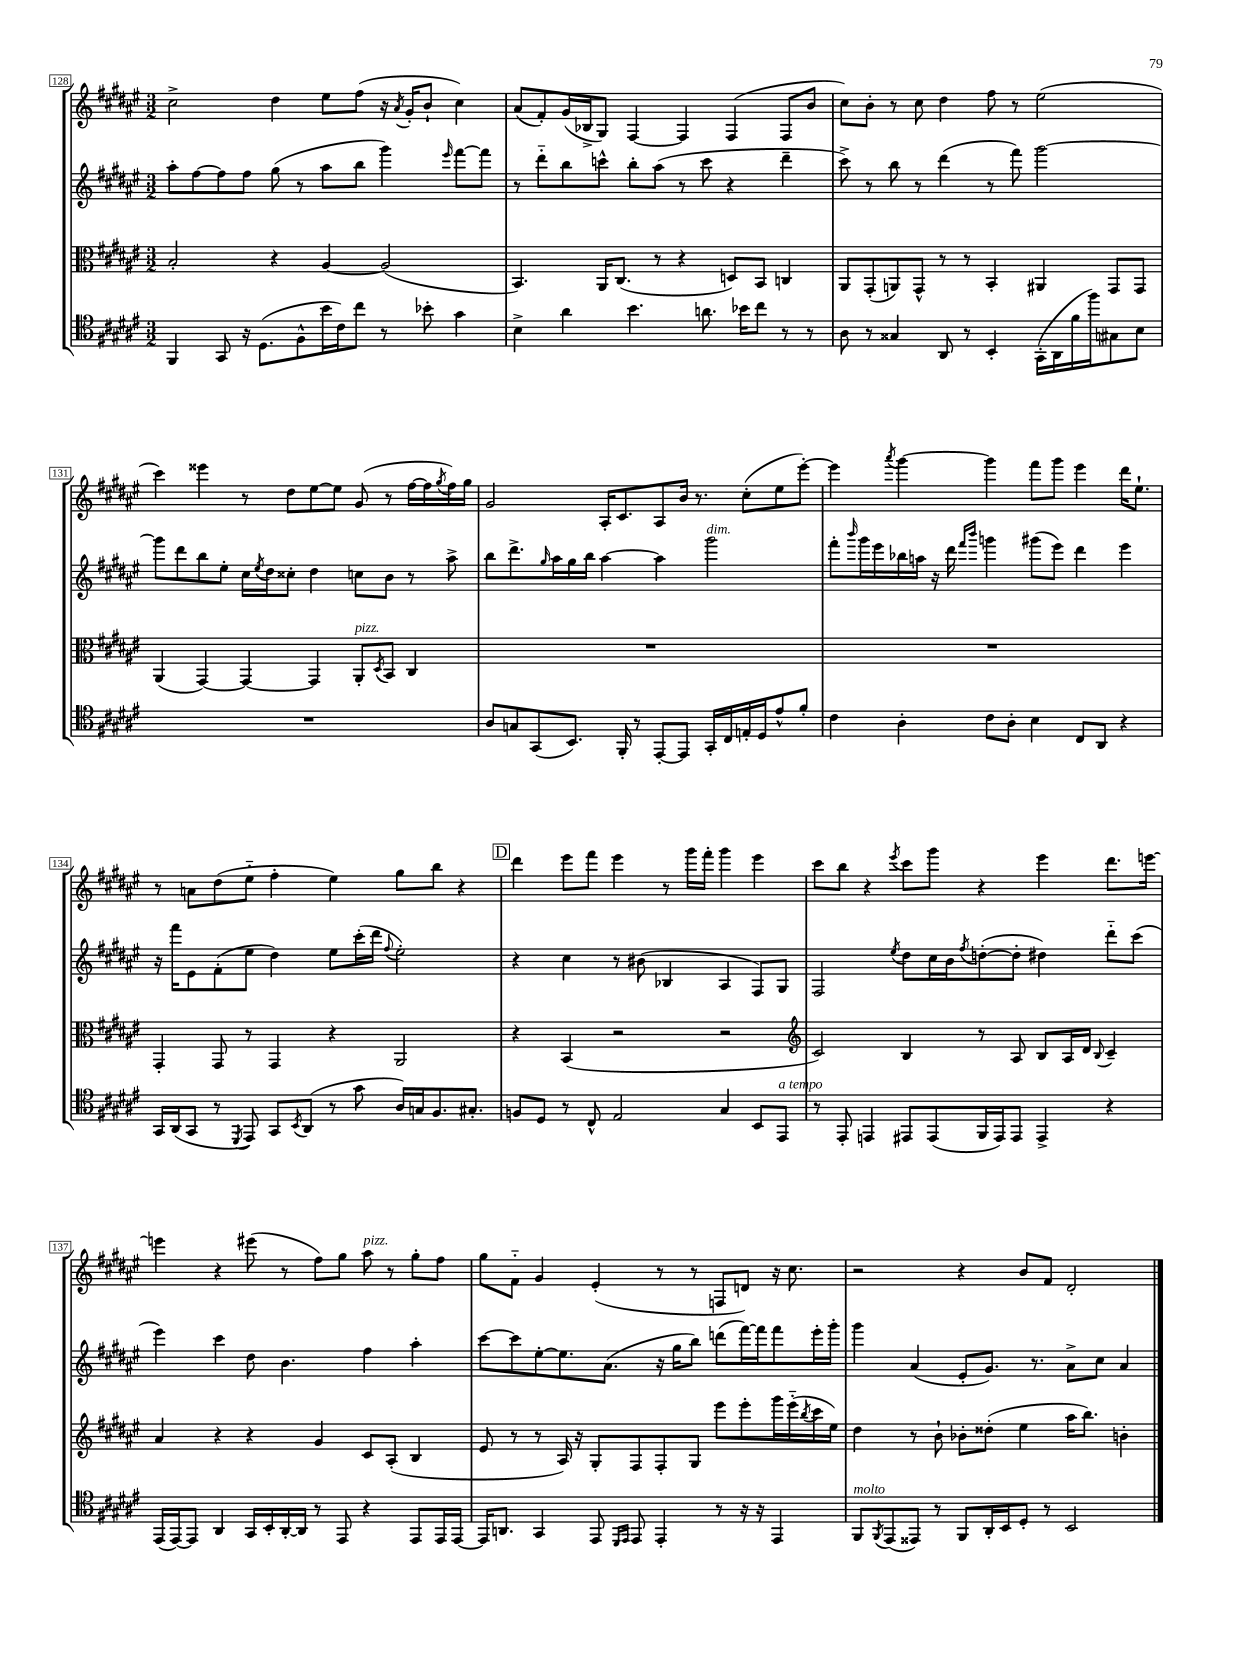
<<
\new StaffGroup <<
\new Staff = "s0" {
    \clef treble \key fis \major \numericTimeSignature \time 3/2
    cis''2-> dis''4 eis''8 fis''8( r16 \acciaccatura { ais'8 } gis'16-. b'8-! cis''4) |
    ais'8( fis'8-.) gis'16( bes16-> gis8) fis4~ fis4 fis4( fis8 b'8 |
    cis''8) b'8-. r8 cis''8 dis''4 fis''8 r8 eis''2( |
    cis'''4) eisis'''4 r8 dis''8 eis''8~ eis''8 gis'8( r8 fis''16~ fis''16 \acciaccatura { gis''8 } fis''16) gis''16 |
    gis'2 ais16-. cis'8. ais8 b'16 r8. cis''8-.( eis''8 eis'''8~-.) |
    eis'''4 \acciaccatura { ais'''8 } gis'''4~ gis'''4 fis'''8 gis'''8 eis'''4 dis'''16 eis''8.-! |
    r8 a'8 dis''8( eis''8-_ fis''4-. eis''4) gis''8 b''8 r4 |
    \mark \markup { \box "D" } dis'''4 eis'''8 fis'''8 eis'''4 r8 gis'''16 fis'''16-. gis'''4 eis'''4 |
    cis'''8 b''8 r4 \acciaccatura { eis'''8 } cis'''8 gis'''8 r4 eis'''4 dis'''8. e'''16~ |
    e'''4 r4 eis'''8( r8 fis''8) gis''8 ais''8^\markup { \italic "pizz." } r8 gis''8-. fis''8 |
    gis''8 fis'8-_ gis'4 eis'4-.( r8 r8 f8 d'8) r16 cis''8. |
    r2 r4 b'8 fis'8 dis'2-. \bar "|." |
}
\new Staff = "s1" {
    \clef treble \key fis \major \numericTimeSignature \time 3/2
    ais''8-. fis''8~ fis''8 fis''8 gis''8( r8 ais''8 b''8 gis'''4) \grace { eis'''16 } fis'''8~ fis'''8 |
    r8 dis'''8-_ b''8 c'''8-^ b''8-. ais''8( r8 c'''8 r4 dis'''4-- |
    cis'''8->) r8 b''8 r8 dis'''4( r8 fis'''8) gis'''2~ |
    gis'''8 dis'''8 b''8 eis''8-. cis''16 \acciaccatura { eis''8 } dis''16 cisis''8-. dis''4 c''8 b'8 r8 ais''8-> |
    b''8 dis'''8.-> \grace { gis''16 } ais''16 gis''16 b''16 ais''4~ ais''4 gis'''2^\markup { \italic "dim." } |
    fis'''8-. \grace { b'''16 } gis'''16 eis'''16 bes''16 a''16 r16 dis'''16 \grace { fis'''16 b'''16 } g'''4 gis'''8( eis'''8) dis'''4 eis'''4 |
    r16 fis'''16 eis'8 fis'8-.( eis''8 dis''4) eis''8 cis'''16-.( dis'''16 \appoggiatura { fis''8 } eis''2-.) |
    \mark \markup { \box "D" } r4 cis''4 r8 bis'8( bes4 ais4 fis8) gis8 |
    fis2 \acciaccatura { eis''8 } dis''8 cis''16 b'16 \acciaccatura { fis''8 } d''8~-.( d''8-. dis''4) dis'''8-_ cis'''8( |
    eis'''4) cis'''4 dis''8 b'4. fis''4 ais''4-. |
    cis'''8~ cis'''8 eis''8~-. eis''8. ais'8.( r16 gis''16 b''8) d'''8( fis'''16~) fis'''16 fis'''8 eis'''16-. gis'''16-. |
    gis'''4 ais'4( eis'8-. gis'8.) r8. ais'8-> cis''8 ais'4 \bar "|." |
}
\new Staff = "s2" {
    \clef alto \key fis \major \numericTimeSignature \time 3/2
    b2-. r4 ais4~ ais2( |
    b,4.) ais,16 cis8.( r8 r4 d8) b,8 c4 |
    ais,8 gis,8-.( a,8) gis,8-^ r8 r8 b,4-. ais,4 gis,8 gis,8 |
    ais,4( gis,4~) gis,4~ gis,4 ais,8-.^\markup { \italic "pizz." } \acciaccatura { dis8 } b,8 cis4 |
    R1. |
    R1. |
    gis,4-. gis,8 r8 gis,4 r4 ais,2 |
    \mark \markup { \box "D" } r4 b,4( r2 r2 |
    \clef treble cis'2) b4 r8 ais8 b8 ais16 dis'16 \appoggiatura { b8 } cis'4-- |
    ais'4 r4 r4 gis'4 cis'8 ais8-.( b4 |
    eis'8 r8 r8 ais16) r16 gis8-. fis8 fis8-. gis8 eis'''8 eis'''8-. gis'''16 eis'''16-_( \acciaccatura { b''8 } cis'''16 eis''16) |
    dis''4 r8 b'8-! bes'8-. disis''8-.( eis''4 ais''16 b''8.) b'4-. \bar "|." |
}
\new Staff = "s3" {
    \clef tenor \key fis \major \numericTimeSignature \time 3/2
    fis,4 gis,8 r16 dis8.( fis8-^ b'16 cis'16) cis''8 r8 bes'8-. gis'4 |
    b4-> ais'4 b'4. a'8. bes'16 cis''8 r8 r8 |
    ais8 r8 gisis4 ais,8 r8 b,4-. gis,16-.( ais,16 fis'16 fis''16) gis8 b8 |
    R1. |
    ais8 g8 gis,8( b,8.) fis,16-. r8 eis,8~-. eis,8 gis,16-. cis16 e16-. dis16 eis'8-^ fis'8-. |
    cis'4 ais4-. cis'8 ais8-. b4 cis8 ais,8 r4 |
    gis,16 ais,16( gis,8 r8 \acciaccatura { dis,8 } eis,8) gis,8 \acciaccatura { b,8 } ais,8( r8 gis'8 ais16) g16 fis8. gis8.-. |
    \mark \markup { \box "D" } f8 dis8 r8 cis8-^ eis2 gis4 b,8 eis,8^\markup { \italic "a tempo" } |
    r8 eis,8-. e,4 eis,8 eis,8( fis,16 eis,16) eis,8 eis,4-> r4 |
    eis,16( eis,16~) eis,8 ais,4 gis,16 b,16-. ais,16~-. ais,16 r8 eis,8 r4 eis,8 eis,16 eis,16~ |
    eis,16 a,8. gis,4 eis,8 \grace { dis,16 eis,16 } eis,8 eis,4-. r8 r16 r16 eis,4 |
    fis,8^\markup { \italic "molto" } \acciaccatura { fis,8 } eis,8( eisis,8) r8 fis,8 ais,16-. b,16 dis8-. r8 b,2 \bar "|." |
}
>>
>>
\layout { \context { \Score currentBarNumber = #128 \override BarNumber.stencil = #(make-stencil-boxer 0.1 0.3 ly:text-interface::print) } }
